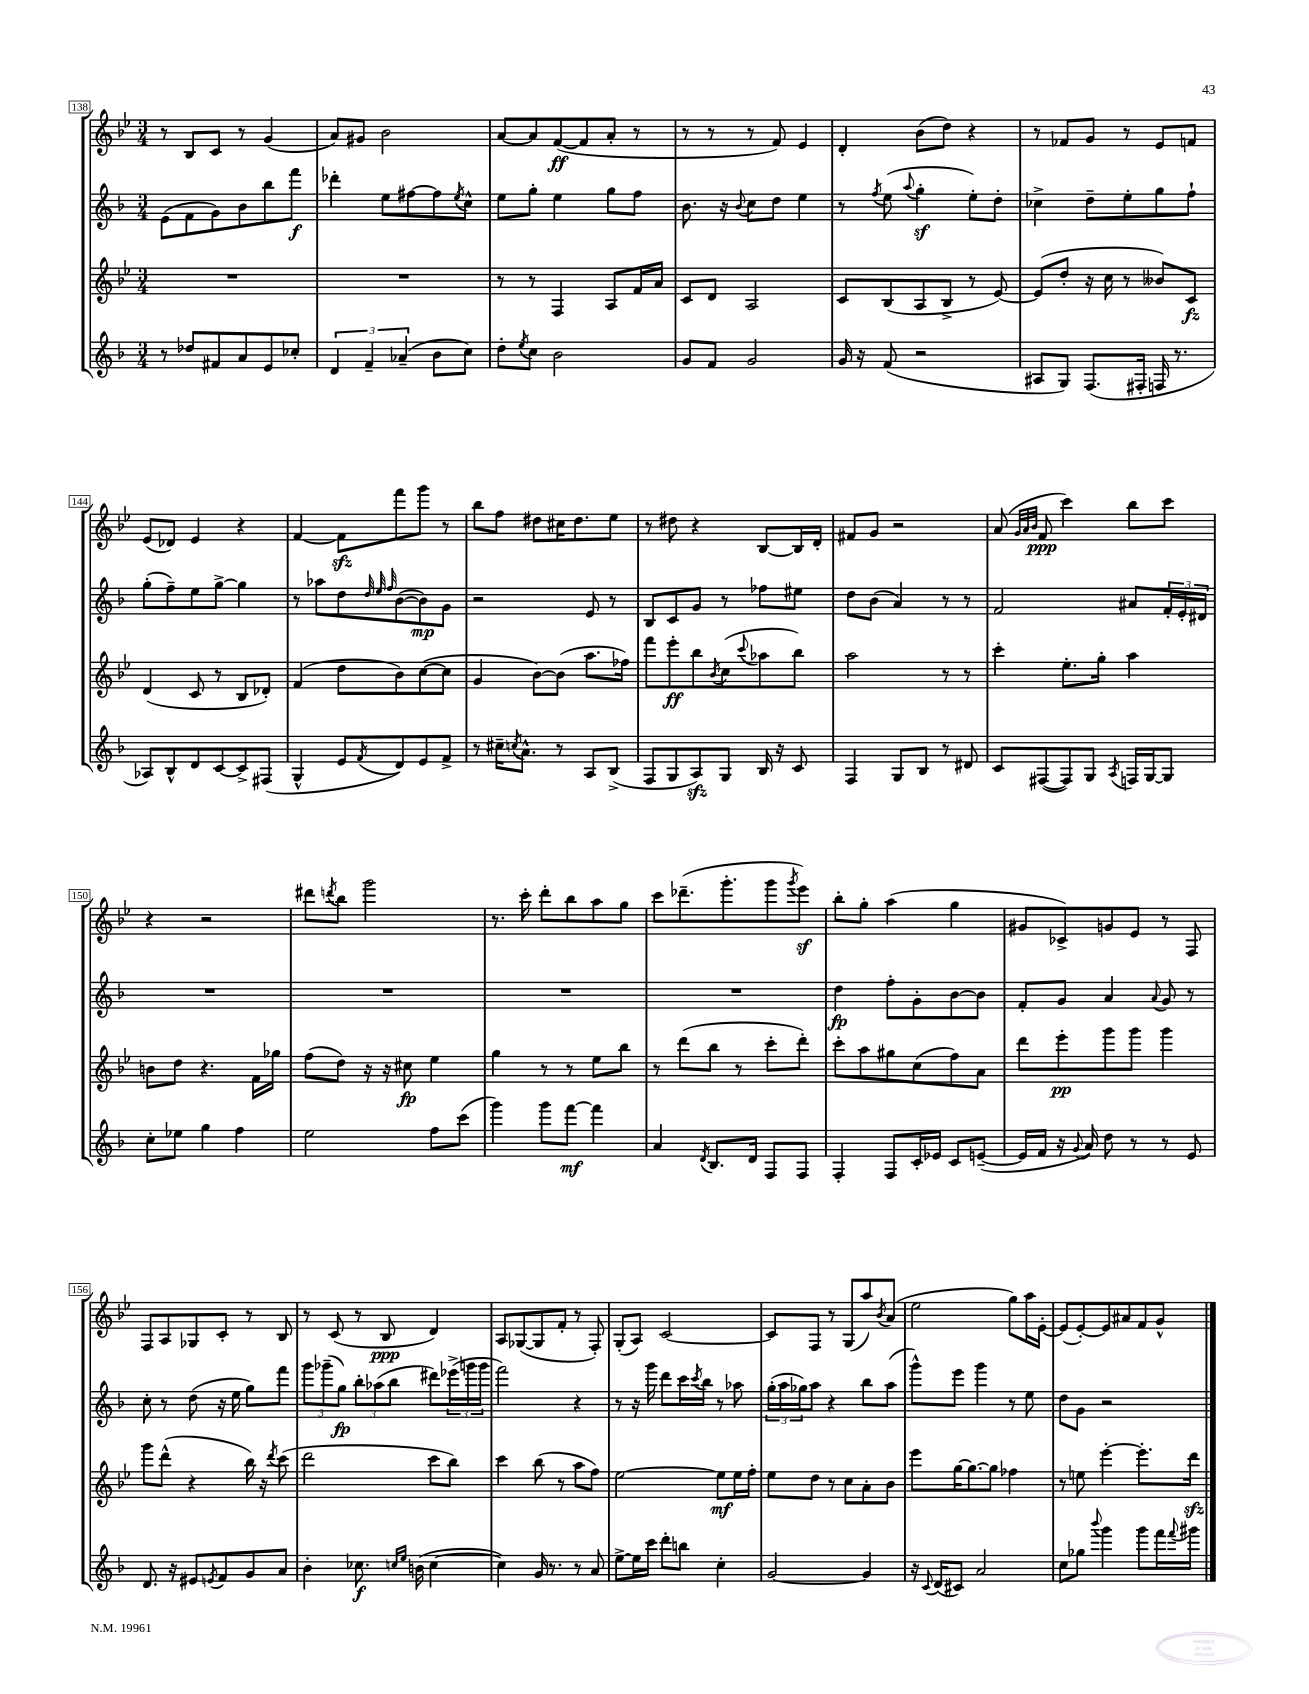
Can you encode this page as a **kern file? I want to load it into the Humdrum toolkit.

**kern	**dynam	**kern	**dynam	**kern	**dynam	**kern	**dynam
*part4	*part4	*part3	*part3	*part2	*part2	*part1	*part1
*staff4	*staff4	*staff3	*staff3	*staff2	*staff2	*staff1	*staff1
*clefG2	*	*clefG2	*	*clefG2	*	*clefG2	*
*k[b-]	*	*k[b-e-]	*	*k[b-]	*	*k[b-e-]	*
*M3/4	*	*M3/4	*	*M3/4	*	*M3/4	*
=138	=138	=138	=138	=138	=138	=138	=138
8r	.	2.r	.	(8e\L	.	8r	.
8dd-X/L	.	.	.	8f\	.	8B-/L	.
8f#X/	.	.	.	8g\)	.	8c/J	.
8a/	.	.	.	8b-\	.	8r	.
8e/	.	.	.	8bb-\	.	(4g/	.
8cc-X'/J	.	.	.	8fff\J	f	.	.
=139	=139	=139	=139	=139	=139	=139	=139
6d/	.	2.r	.	4ddd-X'\	.	8a/L)	.
.	.	.	.	.	.	8g#X/J	.
6f~/	.	.	.	.	.	.	.
.	.	.	.	8ee\L	.	2b-\	.
(6a-X~/	.	.	.	.	.	.	.
.	.	.	.	[8ff#X\	.	.	.
8b-\L	.	.	.	8ff#\]	.	.	.
.	.	.	.	8qee/	.	.	.
8cc\J)	.	.	.	8cc^^\J	.	.	.
=140	=140	=140	=140	=140	=140	=140	=140
8dd'\L	.	8r	.	8ee\L	.	[8a/L	.
8qee/	.	.	.	.	.	.	.
8cc\J	.	8r	.	8gg'\J	.	8a/]	.
2b-\	.	4F/	.	4ee\	.	([8f/	ff
.	.	.	.	.	.	8f/]	.
.	.	8A/L	.	8gg\L	.	8a'/J	.
.	.	16f/L	.	8ff\J	.	8r	.
.	.	16a/JJ	.	.	.	.	.
=141	=141	=141	=141	=141	=141	=141	=141
8g/L	.	8c/L	.	8.b-\	.	8r	.
8f/J	.	8d/J	.	.	.	8r	.
.	.	.	.	16r	.	.	.
.	.	.	.	8qqb-/	.	.	.
2g/	.	2A/	.	8cc\L	.	8r	.
.	.	.	.	8dd\J	.	8f/)	.
.	.	.	.	4ee\	.	4e-/	.
=142	=142	=142	=142	=142	=142	=142	=142
16g/	.	8c/L	.	8r	.	4d'/	.
16r	.	.	.	.	.	.	.
.	.	.	.	8qff/	.	.	.
(8f/	.	(8B-/	.	(8ee\	.	.	.
.	.	.	.	8qqaa/	.	.	.
2r	.	8A/	.	4ggz'\	.	(8b-\L	.
.	.	8B-^/J	.	.	.	8dd\J)	.
.	.	8r	.	8ee'\L)	.	4r	.
.	.	[8e-/)	.	8dd'\J	.	.	.
=143	=143	=143	=143	=143	=143	=143	=143
8A#X/L	.	(8e-/L]	.	4cc-X^\	.	8r	.
8G/J)	.	8dd'/J	.	.	.	8f-X/L	.
(8.F/L	.	16r	.	8dd~\L	.	8g/J	.
.	.	16cc\	.	.	.	.	.
.	.	8r	.	8ee'\	.	8r	.
16F#X'/Jk	.	.	.	.	.	.	.
16Fn/	.	8b--X/L)	.	8gg\	.	8e-/L	.
8.r	.	.	.	.	.	.	.
.	.	8c/J	fz	8ff`\J	.	8fn/J	.
!!LO:LB:g=z
=144	=144	=144	=144	=144	=144	=144	=144
8A-X/L)	.	(4d/	.	(8gg'\L	.	(8e-/L	.
8B-^^/	.	.	.	8ff~\)	.	8d-X/J)	.
8d/	.	8c/	.	8ee\	.	4e-/	.
[8c/	.	8r	.	[8gg^\J	.	.	.
8c^/]	.	8B-/L	.	4gg\]	.	4r	.
(8F#X/J	.	8d-X'/J)	.	.	.	.	.
=145	=145	=145	=145	=145	=145	=145	=145
4G^^/	.	(4f/	.	8r	.	[4f/	.
.	.	.	.	8aa-X\L	.	.	.
8e/L	.	8dd\L	.	8dd\	.	8fzz\L]	.
.	.	.	.	32qqdd/	.	.	.
.	.	.	.	32qqee/	.	.	.
8qf/	.	.	.	32qqff/	.	.	.
8d/)	.	8b-\)	.	([8b-\	.	8fff\	.
8e/	.	([8cc\	.	8b-\])	mp	8ggg\J	.
8f^/J	.	8cc\J]	.	8g\J	.	8r	.
=146	=146	=146	=146	=146	=146	=146	=146
8r	.	4g/	.	2r	.	8bb-\L	.
16cc#X~\KL	.	.	.	.	.	8ff\J	.
8qccn/	.	.	.	.	.	.	.
8.a^^\J	.	.	.	.	.	.	.
.	.	[8b-\L)	.	.	.	8dd#X\L	.
8r	.	(8b-\J]	.	.	.	16cc#X\K	.
.	.	.	.	.	.	8.dd#\	.
8A/L	.	8.aa\L	.	8e/	.	.	.
(8B-^/J	.	.	.	8r	.	8ee-\J	.
.	.	16ff-X\Jk)	.	.	.	.	.
=147	=147	=147	=147	=147	=147	=147	=147
8F/L	.	8fff\L	.	8B-/L	.	8r	.
8G/	.	8eee-'\	ff	8c/	.	8dd#X\	.
8Azz/)	.	8bb-\	.	8g/J	.	4r	.
.	.	8qb-/	.	.	.	.	.
8G/J	.	(8cc\	.	8r	.	.	.
.	.	8qqccc/	.	.	.	.	.
16B-/	.	8aa-X\	.	8ff-X\L	.	[8B-/L	.
16r	.	.	.	.	.	.	.
8c/	.	8bb-\J)	.	8ee#X\J	.	16B-/L]	.
.	.	.	.	.	.	16d'/JJ	.
=148	=148	=148	=148	=148	=148	=148	=148
4F/	.	2aa\	.	8dd\L	.	8f#X/L	.
.	.	.	.	(8b-\J	.	8g/J	.
8G/L	.	.	.	4a/)	.	2r	.
8B-/J	.	.	.	.	.	.	.
8r	.	8r	.	8r	.	.	.
8d#X/	.	8r	.	8r	.	.	.
=149	=149	=149	=149	=149	=149	=149	=149
8c/L	.	4ccc'\	.	2f/	.	(8a/	.
.	.	.	.	.	.	32qqg/LLL	.
.	.	.	.	.	.	32qqa/	.
.	.	.	.	.	.	32qqb-/JJJ	.
([8F#X/	.	.	.	.	.	8f/	ppp
8F#/])	.	8.ee-'\L	.	.	.	4ccc\)	.
8G/J	.	.	.	.	.	.	.
.	.	16gg'\Jk	.	.	.	.	.
8qA/	.	.	.	.	.	.	.
16Fn/LL	.	4aa\	.	8a#X/L	.	8bb-\L	.
[16G/J	.	.	.	.	.	.	.
8G/J]	.	.	.	24f'/L	.	8ccc\J	.
.	.	.	.	24e'/	.	.	.
.	.	.	.	24d#X/JJ	.	.	.
!!LO:LB:g=z
=150	=150	=150	=150	=150	=150	=150	=150
8cc'\L	.	8bn\L	.	2.r	.	4r	.
8ee-X\J	.	8dd\J	.	.	.	.	.
4gg\	.	4.r	.	.	.	2r	.
4ff\	.	.	.	.	.	.	.
.	.	16f\LL	.	.	.	.	.
.	.	16gg-X\JJ	.	.	.	.	.
=151	=151	=151	=151	=151	=151	=151	=151
2ee\	.	(8ff\L	.	2.r	.	8ddd#X\L	.
.	.	.	.	.	.	8qdddn/	.
.	.	8dd\J)	.	.	.	8bb-\J	.
.	.	16r	.	.	.	2ggg\	.
.	.	16r	.	.	.	.	.
.	.	8cc#X\	fp	.	.	.	.
8ff\L	.	4ee-\	.	.	.	.	.
(8ccc\J	.	.	.	.	.	.	.
=152	=152	=152	=152	=152	=152	=152	=152
4ggg\)	.	4gg\	.	2.r	.	8.r	.
.	.	.	.	.	.	16ccc'\	.
8ggg\L	.	8r	.	.	.	8ddd'\L	.
[8fff\J	mf	8r	.	.	.	8bb-\	.
4fff\]	.	8ee-\L	.	.	.	8aa\	.
.	.	8bb-\J	.	.	.	8gg\J	.
=153	=153	=153	=153	=153	=153	=153	=153
4a/	.	8r	.	2.r	.	8ccc\L	.
.	.	(8ddd\L	.	.	.	(8.ddd-X~\	.
8qd/	.	.	.	.	.	.	.
8.B-/L	.	8bb-\J	.	.	.	.	.
.	.	.	.	.	.	8.ggg'\	.
.	.	8r	.	.	.	.	.
16d/Jk	.	.	.	.	.	.	.
8F/L	.	8ccc'\L	.	.	.	8ggg\	.
.	.	.	.	.	.	8qggg/	.
8F/J	.	8ddd'\J)	.	.	.	8eee-z\J)	.
=154	=154	=154	=154	=154	=154	=154	=154
4F'/	.	8ccc'\L	.	4dd\	fp	8bb-'\L	.
.	.	8aa\	.	.	.	8gg'\J	.
8F/L	.	8gg#X\	.	8ff'\L	.	(4aa\	.
16c'/L	.	(8cc\	.	8g'\	.	.	.
16e-X/JJ	.	.	.	.	.	.	.
8c/L	.	8ff\)	.	[8b-\	.	4gg\	.
([8en~/J	.	8a\J	.	8b-\J]	.	.	.
=155	=155	=155	=155	=155	=155	=155	=155
16e/LL]	.	8ddd\L	.	8f'/L	.	8g#X/L	.
16f/JJ	.	.	.	.	.	.	.
16r	.	8eee-'\	pp	8g/J	.	8c-X^/)	.
8qqg/	.	.	.	.	.	.	.
16a/)	.	.	.	.	.	.	.
8dd\	.	8ggg\	.	4a/	.	8gn/	.
8r	.	8ggg\J	.	.	.	8e-/J	.
.	.	.	.	8qqa/	.	.	.
8r	.	4ggg\	.	8g/	.	8r	.
8e/	.	.	.	8r	.	8F/	.
!!LO:LB:g=z
=156	=156	=156	=156	=156	=156	=156	=156
8.d/	.	8ggg\L	.	8cc'\	.	8F/L	.
.	.	(8ddd^^\J	.	8r	.	8A/	.
16r	.	.	.	.	.	.	.
8e#X/L	.	4r	.	(8dd\	.	8G-X/	.
8qen/	.	.	.	.	.	.	.
8f/	.	.	.	16r	.	8c'/J	.
.	.	.	.	16ee\	.	.	.
8g/	.	16bb-\)	.	8gg\L)	.	8r	.
.	.	16r	.	.	.	.	.
.	.	8qddd/	.	.	.	.	.
8a/J	.	(8ccc\	.	8fff\J	.	8B-/	.
=157	=157	=157	=157	=157	=157	=157	=157
4b-'\	.	2ddd\	.	12ggg\L	.	8r	.
.	.	.	.	(12ggg-X~\	.	.	.
.	.	.	.	.	.	(8c/	.
.	.	.	.	12gg\J)	fp	.	.
8.cc-X\	f	.	.	12bb-'\L	.	8r	.
.	.	.	.	(12aa-X\	.	.	.
.	.	.	.	.	.	8B-/	ppp
.	.	.	.	12bb-\J	.	.	.
16qqccn/LL	.	.	.	.	.	.	.
16qqee/JJ	.	.	.	.	.	.	.
(16bn\	.	.	.	.	.	.	.
[4cc\	.	8ccc\L	.	8ddd#X\L)	.	4d/)	.
.	.	8bb-\J)	.	(24eee-X^\L	.	.	.
.	.	.	.	24gggn\	.	.	.
.	.	.	.	24ggg\JJ	.	.	.
=158	=158	=158	=158	=158	=158	=158	=158
4cc\])	.	4ccc\	.	2fff\)	.	8A/L	.
.	.	.	.	.	.	([8G-X/	.
16g/	.	(8bb-\	.	.	.	8G-/]	.
8.r	.	.	.	.	.	.	.
.	.	8r	.	.	.	8f'/J	.
8r	.	8aa\L	.	4r	.	8r	.
8a/	.	8ff\J)	.	.	.	8F'/)	.
=159	=159	=159	=159	=159	=159	=159	=159
[8ee^\L	.	[2ee-\	.	8r	.	(8G'/L	.
16ee\L]	.	.	.	16r	.	8A/J)	.
16ccc\JJ	.	.	.	16ggg\	.	.	.
8ddd'\L	.	.	.	8ddd\L	.	[2c/	.
8bbn\J	.	.	.	16ccc\L	.	.	.
.	.	.	.	8qccc/	.	.	.
.	.	.	.	16bb-\JJ	.	.	.
4cc'\	.	8ee-\L]	mf	8r	.	.	.
.	.	16ee-\L	.	8aa-X\	.	.	.
.	.	16ff'\JJ	.	.	.	.	.
=160	=160	=160	=160	=160	=160	=160	=160
[2g/	.	8ee-\L	.	(24gg'\LL	.	8c/L]	.
.	.	.	.	24aa\	.	.	.
.	.	.	.	24gg-X\J)	.	.	.
.	.	8dd\J	.	8aa\J	.	8F/J	.
.	.	8r	.	4r	.	8r	.
.	.	8cc\L	.	.	.	(8G/L	.
4g/]	.	8a'\	.	8bb-\L	.	8aa/)	.
.	.	.	.	.	.	8qb-/	.
.	.	8b-\J	.	(8aa\J	.	(8a/J	.
=161	=161	=161	=161	=161	=161	=161	=161
16r	.	8eee-\L	.	8ggg^^\L)	.	2ee-\	.
8qqc/	.	.	.	.	.	.	.
(16d/KL	.	.	.	.	.	.	.
8c#X/J)	.	[16gg\K	.	8eee\J	.	.	.
.	.	8.gg\_	.	.	.	.	.
2a/	.	.	.	4ggg\	.	.	.
.	.	8gg\J]	.	.	.	.	.
.	.	4ff-X\	.	8r	.	8gg\L)	.
.	.	.	.	8ee\	.	16aa\L	.
.	.	.	.	.	.	[16e-'\JJ	.
=162	=162	=162	=162	=162	=162	=162	=162
8cc\L	.	8r	.	8dd\L	.	(8e-/L]	.
8gg-X\J	.	8een\	.	8g\J	.	[8e-'/)	.
8qqbbb-/	.	.	.	.	.	.	.
4ggg\	.	[4eee-'\	.	2r	.	8e-/]	.
.	.	.	.	.	.	8a#X/	.
8ggg\L	.	8.eee-'\L]	.	.	.	8f/	.
16fff\L	.	.	.	.	.	8g^^/J	.
8qqfff/	.	.	.	.	.	.	.
16ggg#X\JJ	.	16dddzz\Jk	.	.	.	.	.
==	==	==	==	==	==	==	==
*-	*-	*-	*-	*-	*-	*-	*-
